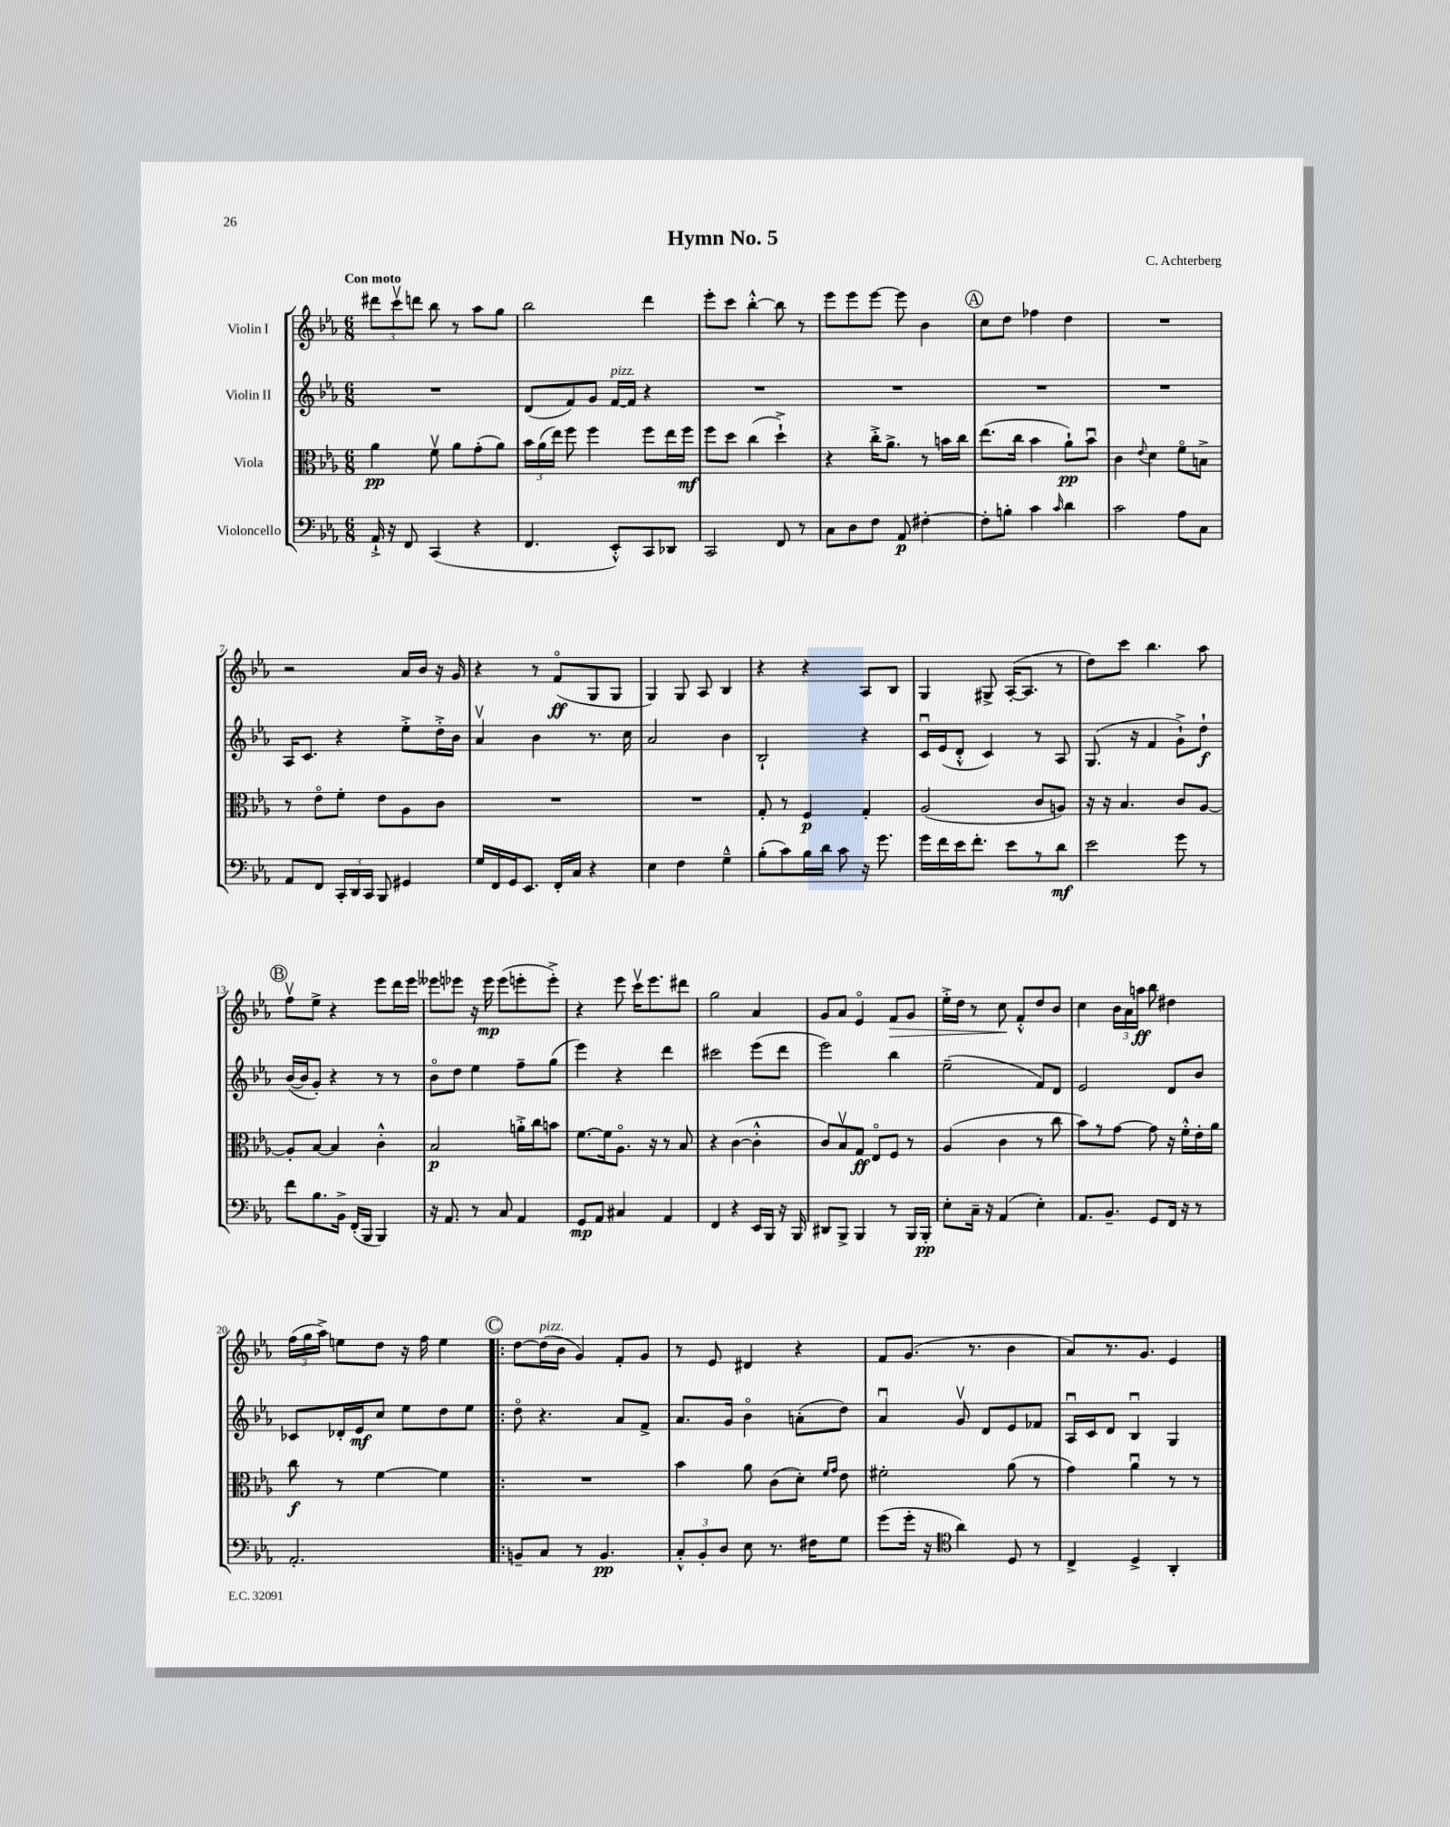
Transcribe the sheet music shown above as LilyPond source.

\header { title = "Hymn No. 5" composer = "C. Achterberg" }
<<
\new StaffGroup <<
\new Staff = "s0" \with { instrumentName = "Violin I" } {
    \clef treble \key ees \major \numericTimeSignature \time 6/8 \tempo "Con moto"
    \autoBeamOff \tuplet 3/2 { dis'''8[ c'''8\upbow d'''8] } bes''8 r8 aes''8[ g''8] |
    bes''2 d'''4 |
    ees'''8[-. c'''8] bes''4~-.-^ bes''8 r8 |
    ees'''8[ ees'''8 ees'''8]~ ees'''8 bes'4 |
    \mark \markup { \circle "A" } c''8[ d''8] fes''4 d''4 |
    R2. |
    r2 aes'16[ bes'16] r16 g'16 |
    r4 r8 f'8[\flageolet\ff( g8 g8] |
    g4) g8 aes8 bes4 |
    r4 r4 aes8[ bes8] |
    g4 gis8-> aes16[~-.( aes8.] r8 |
    d''8[) c'''8] bes''4. aes''8 |
    \mark \markup { \circle "B" } f''8[\upbow ees''8]-> r4 ees'''8[ d'''16 ees'''16] |
    eeses'''8[ ees'''8] r16 ees'''16\mp ees'''8[( e'''8-. e'''8]-.->) |
    r4 ees'''8 c'''16[\upbow ees'''8. dis'''8] |
    g''2 aes'4 |
    g'8[ aes'8] ees'4\flageolet f'8[\> g'8] |
    ees''16[-.-> d''16] r8 c''8\! f'8[-.-^ d''8 bes'8] |
    c''4 \tuplet 3/2 { bes'16[ aes'16 a''16]\ff } bes''8 dis''4 |
    \tuplet 3/2 { f''16[( g''16 aes''16]->) } e''8[ d''8] r16 f''16 e''4 |
    \mark \markup { \circle "C" } \bar ".|:" d''8[~ d''16^\markup { \italic "pizz." }( bes'16] g'4) f'8[-. g'8] |
    r8 ees'8 dis'4 r4 |
    f'8[ g'8.]( r8. bes'4 |
    aes'8[) r8. g'8.] ees'4 \bar "|." |
}
\new Staff = "s1" \with { instrumentName = "Violin II" } {
    \clef treble \key ees \major \numericTimeSignature \time 6/8
    \autoBeamOff R2. |
    d'8[( f'8) g'8] f'16[~^\markup { \italic "pizz." } f'16] r4 |
    R2. |
    R2. |
    \mark \markup { \circle "A" } R2. |
    R2. |
    aes16[ c'8.] r4 ees''8[-.-> d''16-.-> bes'16] |
    aes'4\upbow bes'4 r8. c''16 |
    aes'2 bes'4 |
    bes2-! r4 |
    c'16[\downbow ees'16( d'8]-.-^ c'4) r8 aes8 |
    g8.( r16 f'4 g'8[-!->) d''8]-!\f |
    \mark \markup { \circle "B" } bes'16[~( bes'16 g'8]-.) r4 r8 r8 |
    bes'8[\flageolet d''8] ees''4 f''8[-- g''8]( |
    ees'''4) r4 d'''4 |
    cis'''2 ees'''8[( d'''8] |
    ees'''2) bes''4 |
    ees''2--( f'8[) d'8] |
    ees'2 d'8[ bes'8] |
    ces'8[ des'16-. ees'16\mf c''8] ees''8[ d''8 ees''8] |
    \mark \markup { \circle "C" } \bar ".|:" d''8\flageolet r4. aes'8[ f'8]-> |
    aes'8.[ g'16] bes'4\flageolet a'8[-.( d''8]) |
    aes'4\downbow g'8\upbow d'8[ ees'8 fes'8] |
    aes16[\downbow c'16 d'8] bes4\downbow g4 \bar "|." |
}
\new Staff = "s2" \with { instrumentName = "Viola" } {
    \clef alto \key ees \major \numericTimeSignature \time 6/8
    \autoBeamOff aes'4\pp f'8\upbow aes'8[ g'8-.( aes'8]) |
    \tuplet 3/2 { bes'16[ aes'16( ees''16]) } f''8 f''4 f''8[ ees''16 f''16]\mf |
    f''8[ d''8] c''4( d''4-!->) |
    r4 c''16[-.-> aes'8.]-> r8 b'16[ c''16] |
    \mark \markup { \circle "A" } ees''8.[( c''16] bes'4 aes'8[-!\pp) bes'8]\downbow |
    c'4 \appoggiatura { ees'8 } d'4 f'8[\flageolet b8]-> |
    r8 ees'8[\flageolet f'8]-. ees'8[ aes8 c'8] |
    R2. |
    R2. |
    g8-. r8 f4\p g4-. |
    aes2( c'8[ a8]) |
    r16 r16 bes4. c'8[ aes8]~ |
    \mark \markup { \circle "B" } aes8[-. bes8]~ bes4 c'4-.-^ |
    bes2\p a'16[-.-> c''16 b'8] |
    f'8.[~ f'16 aes8.]\flageolet r16 r8 bes8 |
    r4 c'4~( c'4-.-^ |
    c'8[) bes8\upbow g8]\ff ees8[\flageolet f8] r8 |
    aes4( c'4 r8 c''8 |
    bes'8[) r8 g'8]~ g'8 r16 f'16[-.-^ ees'16-. aes'16] |
    c''8\f r8 f'4~ f'4 |
    \mark \markup { \circle "C" } \bar ".|:" R2. |
    bes'4 aes'8 c'8[( d'8]-.) \grace { f'16[ g'16] } ees'8 |
    fis'2-. aes'8( r8 |
    g'4) aes'4\downbow r8 r8 \bar "|." |
}
\new Staff = "s3" \with { instrumentName = "Violoncello" } {
    \clef bass \key ees \major \numericTimeSignature \time 6/8
    \autoBeamOff aes,16-!-> r16 f,8 c,4( r4 |
    f,4. ees,8[-.-^) c,8 des,8] |
    c,2 f,8 r8 |
    c8[ d8 f8] aes,8\p fis4~-. |
    \mark \markup { \circle "A" } fis8[-. b8]-. c'4 \grace { c'16 } d'4 |
    c'2 aes8[ c8] |
    aes,8[ f,8] \tuplet 3/2 { c,16[-. d,16 c,16] } bes,,8 gis,4 |
    g16[ f,16 g,16 ees,8.] f,16[-. c16] r4 |
    ees4 f4 g4---^ |
    bes8[-.( c'8) bes16 d'16] c'8 r16 g'8. |
    g'16[ f'16 ees'16 f'8.]-. ees'8[ r8 d'8]\mf |
    ees'2 g'8 r8 |
    \mark \markup { \circle "B" } f'8[ bes8. bes,16]-> f,16[-.( bes,,16] bes,,4) |
    r16 aes,8. r8 c8 aes,4 |
    g,8[\mp aes,8] cis4 aes,4 |
    f,4 r4 ees,16[ bes,,16] r16 bes,,16 |
    dis,8[ bes,,8]-> bes,,4 r8 bes,,16[ bes,,16]-.\pp |
    ees8[-. c16]-- r16 aes,4( ees4-.) |
    aes,8.[ bes,8.]-- g,8[ f,16] r16 r8 |
    aes,2.-. |
    \mark \markup { \circle "C" } \bar ".|:" b,8[-- c8] r8 b,4.\pp |
    \tuplet 3/2 { c8[-.-^ bes,8-. d8] } ees8 r8. fis16[ g8] |
    g'8[( g'16]-. r16 \clef tenor aes'4) d8 r8 |
    c4-> d4-> aes,4-. \bar "|." |
}
>>
>>
